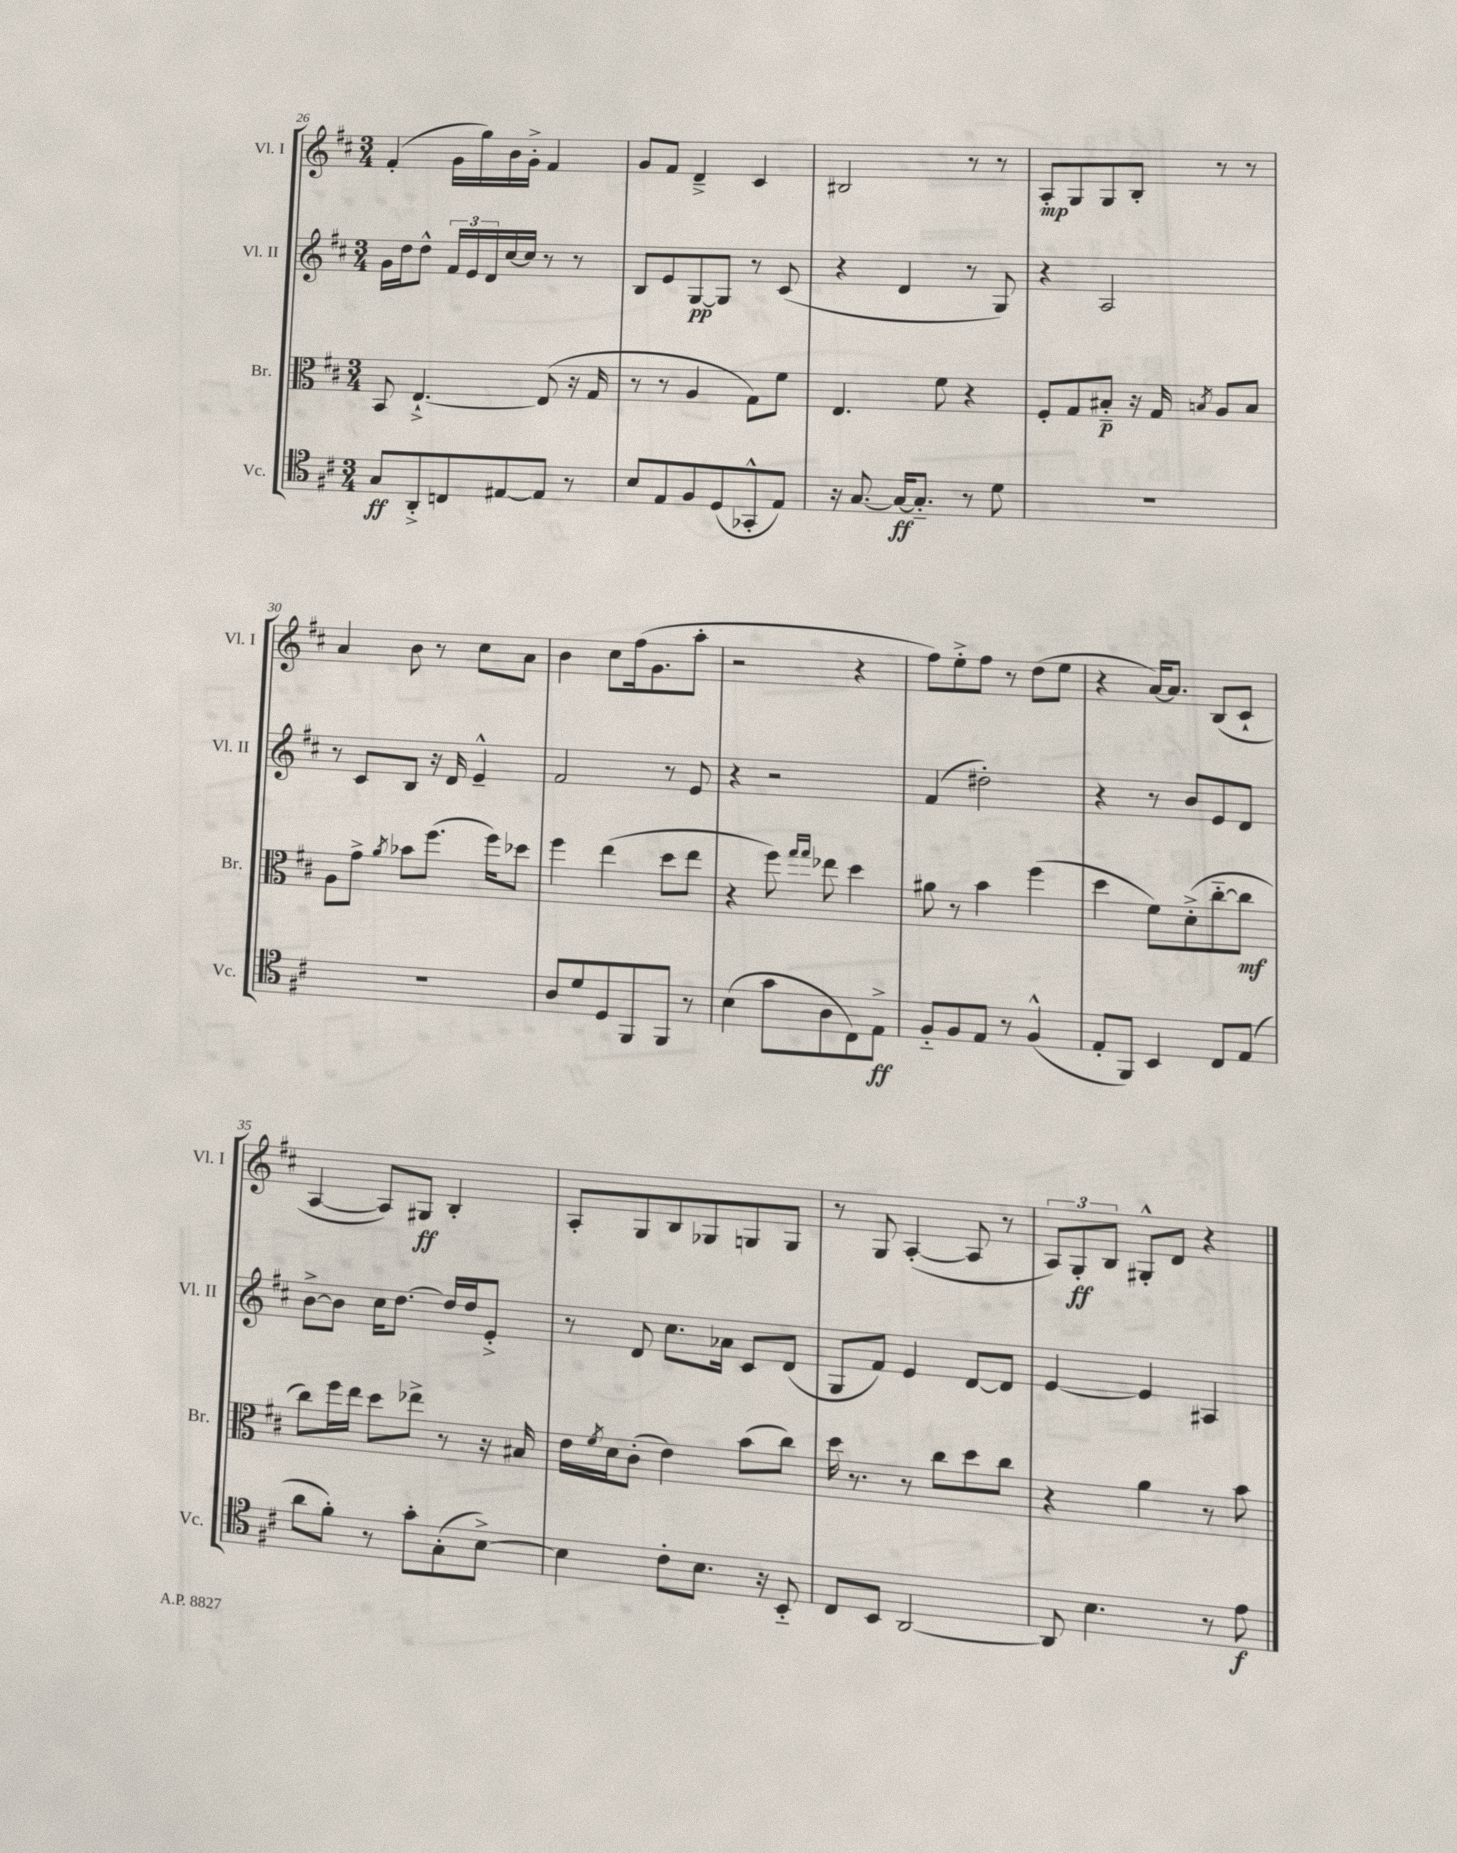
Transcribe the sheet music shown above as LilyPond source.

<<
\new StaffGroup <<
\new Staff = "s0" \with { instrumentName = "Vl. I" shortInstrumentName = "Vl. I" } {
    \clef treble \key d \major \numericTimeSignature \time 3/4
    fis'4-.( g'16 g''16) b'16 g'16-.-> fis'4 |
    g'8 fis'8 d'4---> cis'4 |
    bis2 r8 r8 |
    a8-.\mp g8 g8 b8-. r8 r8 |
    a'4 b'8 r8 cis''8 a'8 |
    b'4 cis''8 fis''16( g'8. a''8-. |
    r2 r4 |
    fis''8) e''8-.-> fis''8 r8 d''8( e''8 |
    r4 a'16~) a'8. b8( cis'8-! |
    a4~ a8) gis8\ff b4-. |
    a8-. g8 b8 ges8 g8 g8 |
    r8 g8 a4~-.( a8 r8 |
    \tuplet 3/2 { a8) g8-.\ff b8 } gis8-.-^ d'8 r4 \bar "|." |
}
\new Staff = "s1" \with { instrumentName = "Vl. II" shortInstrumentName = "Vl. II" } {
    \clef treble \key d \major \numericTimeSignature \time 3/4
    g'16 d''16 d''8-^ \tuplet 3/2 { fis'16 e'16 d'16 } cis''16~ cis''16 r8 r8 |
    b8 e'8 g8~\pp g8 r8 cis'8( |
    r4 d'4 r8 g8) |
    r4 a2 |
    r8 cis'8 b8 r16 d'16 e'4---^ |
    fis'2 r8 e'8 |
    r4 r2 |
    fis'4( dis''2-.) |
    r4 r8 b'8 e'8 d'8 |
    b'8~-> b'8 cis''16 d''8.~ d''16 d''16 e'8-.-> |
    r8 d'8 cis''8. aes'16 cis'8 d'8( |
    g8 fis'8) e'4 d'8~ d'8 |
    e'4~ e'4 ais4 \bar "|." |
}
\new Staff = "s2" \with { instrumentName = "Br." shortInstrumentName = "Br." } {
    \clef alto \key d \major \numericTimeSignature \time 3/4
    b,8 e4.~-!-> e8( r16 g16 |
    r8 r8 a4 g8) fis'8 |
    e4. fis'8 r4 |
    fis8-. g8 bis8-_\p r16 g16 \acciaccatura { b8 } a8 b8 |
    a8 g'8-> \acciaccatura { a'8 } bes'8 fis''8.( fis''16) des''8 |
    fis''4 e''4( d''8 e''8 |
    r4 fis''8) \grace { g''16 g''16 } ees''8 d''4 |
    ais'8 r8 b'4 fis''4( |
    d''4 fis'8) d'8-.->( cis''8~-_ cis''8\mf |
    cis''8) fis''16 e''16 d''8 ees''8-> r8 r16 bis16 |
    e'16 \acciaccatura { fis'8 } d'16 cis'8-.( e'4) b'8( cis''8) |
    d''16 r8. r8 cis''8 d''8 cis''8 |
    r4 a'4 r8 b'8 \bar "|." |
}
\new Staff = "s3" \with { instrumentName = "Vc." shortInstrumentName = "Vc." } {
    \clef tenor \key d \major \numericTimeSignature \time 3/4
    g8\ff a,8-.-> c8 eis8~ eis8 r8 |
    b8 e8 fis8 d8( ges,8-.-^ e8) |
    r16 g8.~ g16~\ff g8.-_ r8 d'8 |
    R2. |
    R2. |
    a8 d'8 d8 fis,8 fis,8 r8 |
    b4( g'8 a8 cis8) e8->\ff |
    fis8-_ fis8 e8 r8 fis4-^( |
    e8-. fis,8) b,4 cis8 e8( |
    a'8 fis'8-.) r8 g'8-. g8-.( b8~->) |
    b4 cis'8-. b8. r16 b,8-_ |
    cis8 b,8 a,2~ |
    a,8 b4. r8 e'8\f \bar "|." |
}
>>
>>
\layout { \context { \Score currentBarNumber = #26 } }
